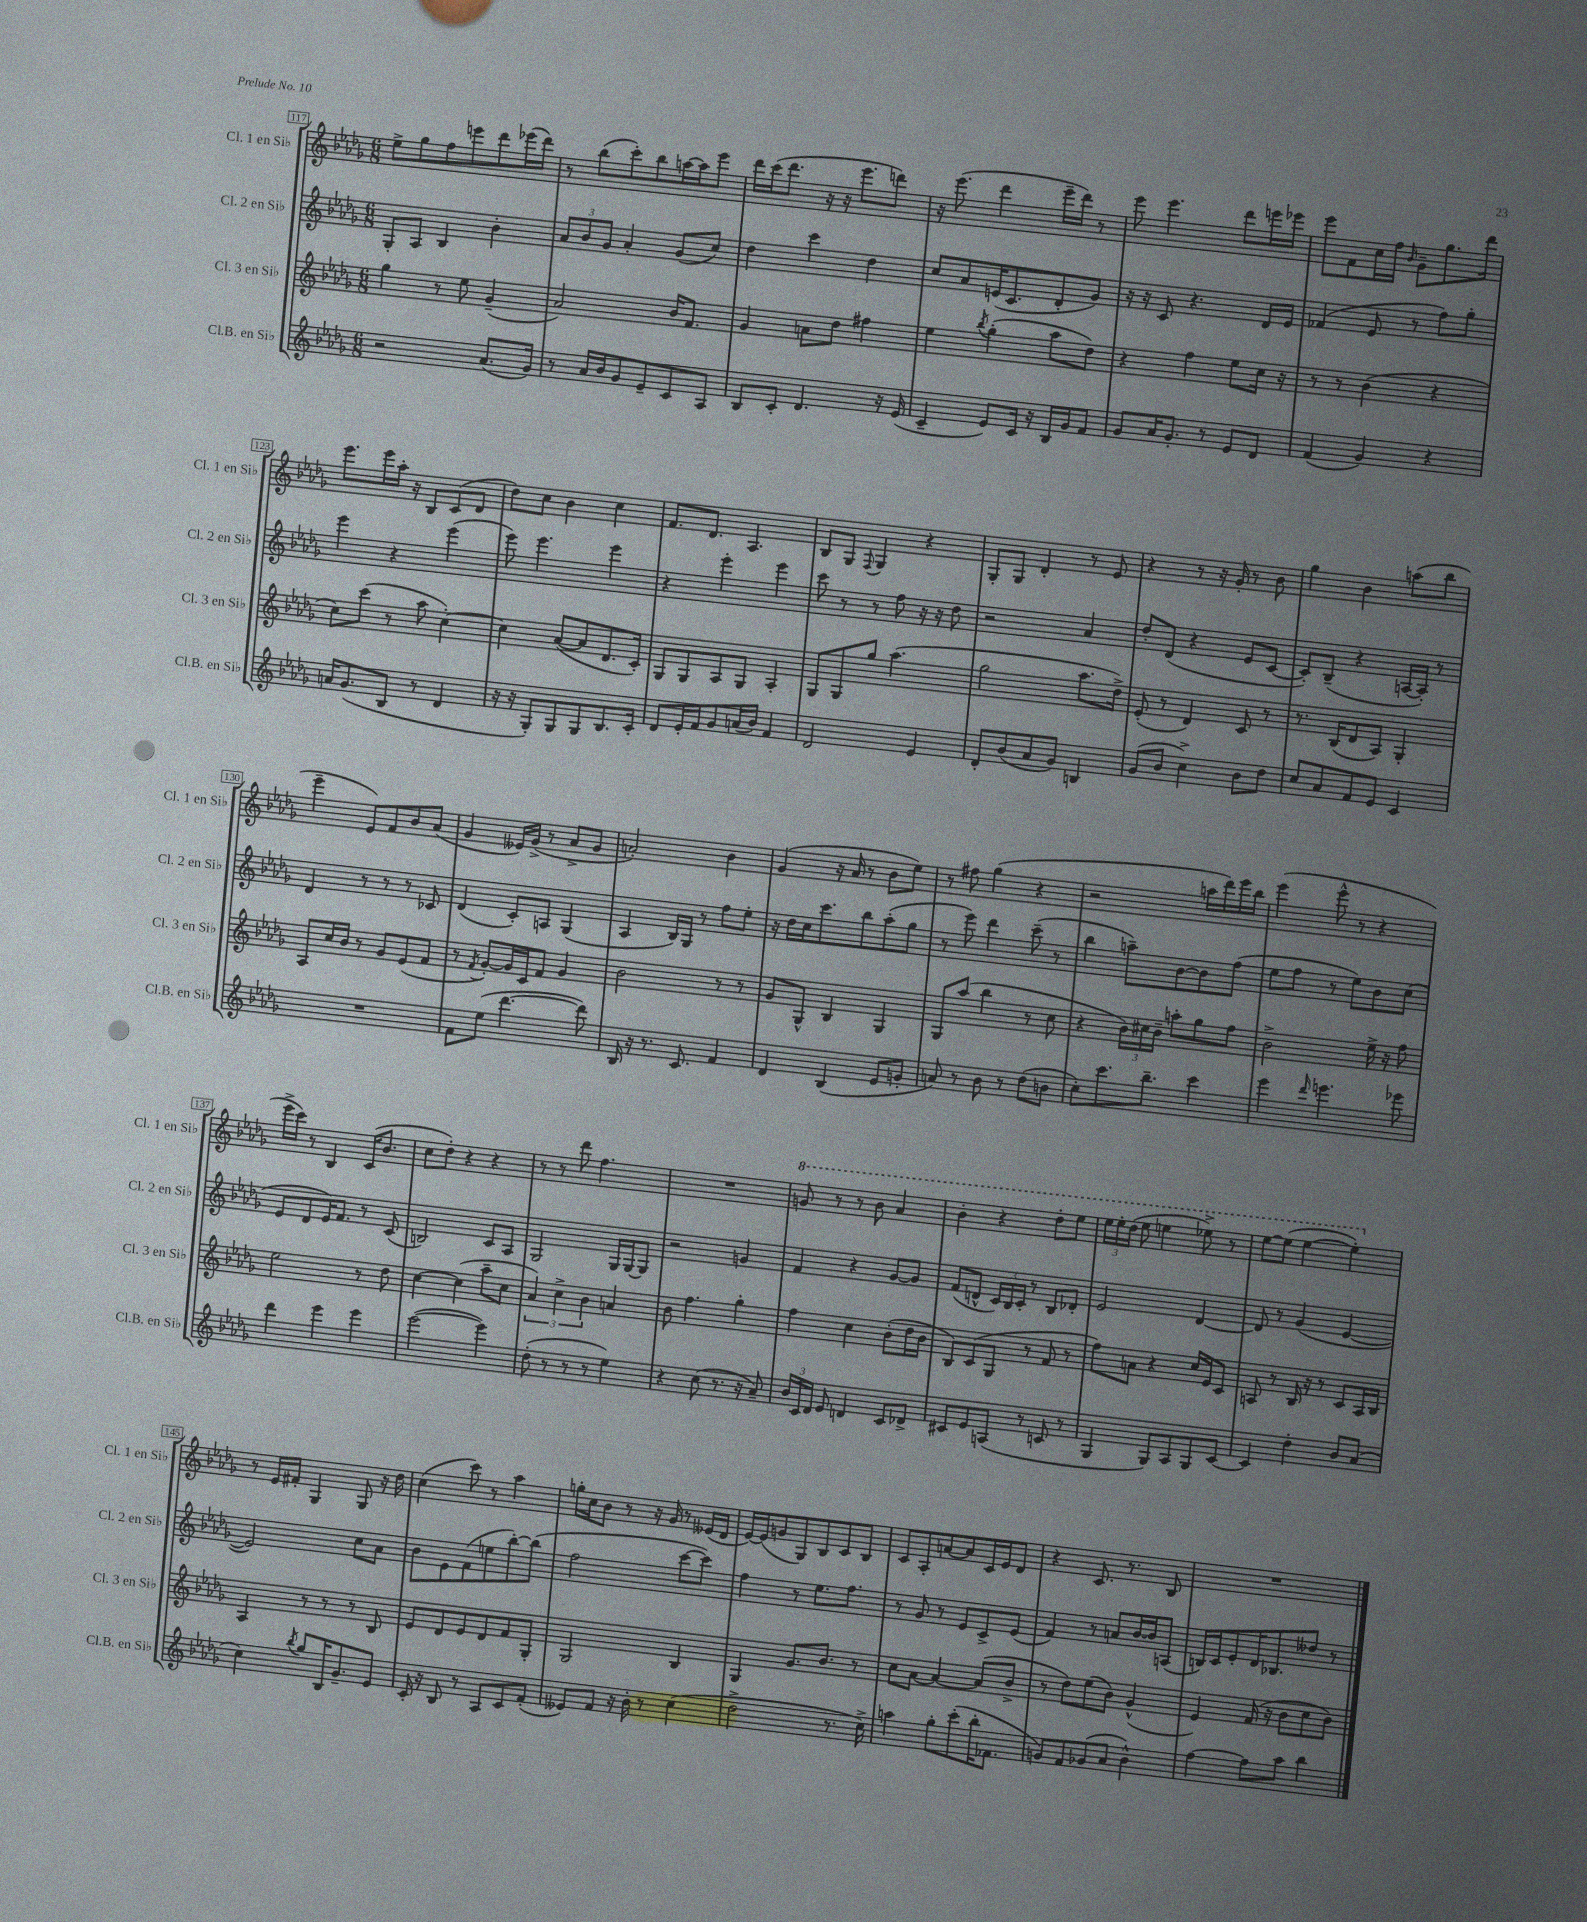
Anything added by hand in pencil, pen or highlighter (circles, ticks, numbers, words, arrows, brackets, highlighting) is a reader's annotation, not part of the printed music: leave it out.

**kern	**kern	**kern	**kern
*part4	*part3	*part2	*part1
*staff4	*staff3	*staff2	*staff1
*I"Cl.B. en Si♭	*I"Cl. 3 en Si♭	*I"Cl. 2 en Si♭	*I"Cl. 1 en Si♭
*I'Cl.B. en Si♭	*I'Cl. 3 en Si♭	*I'Cl. 2 en Si♭	*I'Cl. 1 en Si♭
*clefG2	*clefG2	*clefG2	*clefG2
*k[b-e-a-d-g-]	*k[b-e-a-d-g-]	*k[b-e-a-d-g-]	*k[b-e-a-d-g-]
*M6/8	*M6/8	*M6/8	*M6/8
=117	=117	=117	=117
2r	4gg-\	8G-'/L	8ee-^\L
.	.	8A-/J	8gg-\
.	8r	4B-/	8ff\
.	8ee-\	.	8eeen\
(8.a-/L	(4g-~/	4b-'\	8ddd-\
.	.	.	(16eee-X\L
16g-/Jk)	.	.	16ddd-\JJ)
=118	=118	=118	=118
8r	2a-/)	12a-/L	8r
.	.	12b-/	.
16a-/LL	.	.	(8bb-\L
.	.	12g-/J	.
16b-/J	.	.	.
8g-/	.	4a-'/	8ccc'\)
8e-~/	.	.	8bb-\
8c/	16b-/KL	(8g-/L	[16aan\L
.	8.f/J	.	16aa\J]
8A-/J	.	8cc/J)	8eee-\J
=119	=119	=119	=119
8B-/L	4g-/	4dd-\	16ddd-\LL
.	.	.	(16ccc\J
8c'/J	.	.	8.ddd-\J
4.d-/	8an\L	4ccc\	.
.	.	.	16r
.	8dd-\J	.	16r
.	.	.	8.eee-\L
.	4ff#X\	4dd-\	.
16r	.	.	8dddn\J)
(16e-/	.	.	.
=120	=120	=120	=120
4c~/	4ee-\	8cc/L	16r
.	.	.	(8.eee-\
.	.	8a-/	.
.	8qbb-/	.	.
8e-/L)	(4gg-'\	(16en/K	4ddd-\
.	.	8.c/	.
16c/Jk	.	.	.
16r	.	.	.
16B-/LL	8aa-\L	8d-'/	16eee-~\LL
16g-/J	.	.	16ddd-\JJ)
8f/J	8dd-\J)	8g-/J)	8r
=121	=121	=121	=121
8g-/L	4r	16r	8eee-\
.	.	16r	.
16a-/K	.	8c/	4.eee-\
8.g-'/J	.	.	.
.	4ff\	4.r	.
8r	.	.	.
8e-/L	8ee-\L	.	8ddd-\L
8d-/J	16cc\Jk	16d-/LL	16eeen\L
.	16r	16e-/JJ	16eee-X\JJ
=122	=122	=122	=122
(4f/	8r	(4f-X/	8eee-\L
.	8r	.	8f\
4g-/)	(4b-\	8e-/	16cc\L
.	.	.	16ff\JJ
.	.	.	16qqb-/
.	.	8r	8g-~\L
4r	4r	8ff\L)	8.gg-\
.	.	8gg-'\J	.
.	.	.	16ddd-\Jk
!!LO:LB:g=z
=123	=123	=123	=123
16an/KL	8cc\L)	4eee-\	8.eee-\L
(8.g-/	.	.	.
.	(8ccc\J	.	.
.	.	.	16eee-\L
8B-/J	8r	4r	16aa-'\JJ
.	.	.	16r
8r	8aa-\	.	8B-/L
4d-/	[4cc'\)	(4eee-\	(8c/
.	.	.	8d-/J
=124	=124	=124	=124
16r	4cc\]	8eee-\)	8dd-\L)
16r	.	.	.
8G-'/L)	.	4.eee-\	8cc\J
8G-/	([8a-/L	.	4b-\
8G-/	8a-/]	.	.
8.B-/	8.d-/	4eee-\	4cc\
16c'/Jk	16c'/Jk)	.	.
=125	=125	=125	=125
8d-/L	8G-/L	4r	8.f/L
16e-'/L	8G-/	.	.
16f/J	.	.	8.d-/J
8g-/	8A-/	4eee-'\	.
(16an/L	8G-/J	.	4.A-/
16b-/JJ)	.	.	.
4f/	4A-'/	4eee-\	.
=126	=126	=126	=126
2d-/	8G-/L	8ccc\	8B-/L
.	8G-/	8r	8G-/J
.	.	.	8qqF/
.	8gg-/J	8r	4G-/
.	(4.aa-\	8ff\	.
4e-/	.	16r	4r
.	.	16r	.
.	.	8dd-\	.
=127	=127	=127	=127
8d-'/L	2gg-\	2r	8G-'/L
(8b-/	.	.	8G-/J
8a-/	.	.	4d-'/
8g-/J)	.	.	.
4Bn/	8.aa-\L	4a-/	8r
.	.	.	8e-/
.	16dd-^\Jk)	.	.
=128	=128	=128	=128
(8g-/L	(8e-'/	8dd-'/L	4r
8b-/J	8r	(8d-/J	.
4cc^\)	4d-/)	4r	8r
.	.	.	16r
.	.	.	16g-'/
8b-\L	8c/	8e-/L	8r
8dd-\J	8r	[8c/J	8b-\
=129	=129	=129	=129
8cc/L	8.r	8c'/L])	4gg-\
8a-/	.	(8B-~/J	.
.	(16B-/KL	.	.
8f/	8d-/	4r	4b-\
8e-/J	8A-/J)	.	.
4c/	4G-'/	[16An/LL	(8aan\L
.	.	16A'/JJ])	.
.	.	8r	8bb-\J
!!LO:LB:g=z
=130	=130	=130	=130
2.r	8A-/L	4d-/	4eee-~\
.	16cc/L	.	.
.	16b-/JJ	.	.
.	8r	8r	8e-/L)
.	8g-/L	8r	8f/
.	(8e-/	8r	8b-/
.	8f/J	8c-X/	(8a-/J
=131	=131	=131	=131
8f\L	8r	(4d-/	4g-/
.	8qf/	.	.
(8ee-\J	[8g-'/L)	.	.
[4.ddd-\	16g-/L]	8c'/L)	16e--X/LL)
.	16c/J	.	(16g-^/JJ
.	8f/J	8An/J	8r
.	4g-/	(4G-/	8a-^/L
8ddd-\])	.	.	8g-/J
=132	=132	=132	=132
16B-/	2b-\	4A-/	2an'/)
16r	.	.	.
8.r	.	.	.
.	.	16B-/LL)	.
8.c/	.	16G-/JJ	.
.	.	8r	.
4f/	8r	8ff\L	4b-\
.	8r	8ee-'\J	.
=133	=133	=133	=133
4d-/	8g-/L	16r	(4g-/
.	.	16dd-\LL	.
.	8G-^^/J	16cc\J	.
.	.	8.ccc\	.
(4B-/	4B-/	.	16r
.	.	.	16a-/
.	.	8bb-\	8r
8e-/L	4G-/	(8aa-'\	8b-\L
8gn'/J	.	8gg-\J	8ee-\J)
=134	=134	=134	=134
8an/)	8G-/L	8r	8r
8r	(8aa-/J	8eee-\)	8ff#X\
8b-\	4bb-\	4ddd-\	(4gg-\
8r	.	.	.
(8dd-\L	8r	(8ccc~\	4r
8bn\J	8cc\	8r	.
=135	=135	=135	=135
8cc'\L)	4r	4bb-\	2r
8.ccc\	.	.	.
.	24b-\LL)	8aan~\L)	.
.	24cc#X\	.	.
8.bb-~\J	.	.	.
.	24b-~\JJ	.	.
.	8aan'\L	[8b-\	.
4ccc\	8gg-\	8b-\]	16aan\LL
.	.	.	16ddd-\)
.	8ff\J	(8ff\J	16eee-\
.	.	.	16bb-\JJ
=136	=136	=136	=136
4eee-\	2b-^\	8ee-\L	(4eee-\
.	.	8ff\J	.
16qqddd-/	.	.	.
4.eeen\	.	8r	8eee-^^\
.	.	8ee-\L)	8r
.	16ee-^\	8b-\	4r
.	16r	.	.
8eee-X\	8ff\	(8cc\J	.
!!LO:LB:g=z
=137	=137	=137	=137
4ddd-\	2ee-\	8e-/L	16eee-^\LL
.	.	.	16ccc\JJ)
.	.	8d-/	8r
4eee-\	.	16e-/K)	4B-/
.	.	8.f/J	.
4eee-\	8r	8r	(16c/KL
.	.	.	8.b-/J
.	8dd-\	(8c/	.
=138	=138	=138	=138
([2eee-\	[4cc\	2Bn/)	8cc\L
.	.	.	8dd-'\J)
.	(4cc\]	.	4r
4eee-\])	8aa-~\L	8c/L	4r
.	8cc\J	8A-/J	.
=139	=139	=139	=139
(8dd-'\	6a-/)	2G-/	8r
8r	.	.	8r
.	6cc^\	.	.
8r	.	.	8ddd-\
.	6b-\	.	.
8r	.	.	4.ff\
4ee-\)	4an/	16G-/LL	.
.	.	[16G-/J	.
.	.	8G-/J]	.
=140	=140	=140	=140
4r	8b-\	2r	2.r
.	4.ff\	.	.
(8cc\	.	.	.
8.r	.	.	.
.	4gg-'\	4gn/	.
16r	.	.	.
8a-~/)	.	.	.
=141	=141	=141	=141
*	*	*	*8va
24b-/LL	4ff\	4f/	8ggn/
24c/	.	.	.
24d-/JJ	.	.	.
8e-/	.	.	8r
4dn/	4cc\	4r	8r
.	.	.	8bb-\
8c/L	(8b-'\L	[8g-/L	4aa-/
8d-X^/J	16dd-\L	8g-/J]	.
.	16b-\JJ	.	.
=142	=142	=142	=142
8c#X/L	8B-/L)	(8f/L	4bb-'\
8e-/	(8c/	8dn^^/J	.
(8An/J	8G-/J	24c/LL)	4r
.	.	24B-/	.
.	.	24c'/JJ	.
8r	8r	8r	.
8cn/	8f/	8B-/L	8ddd-'\L
8r	8r	8d-X'/J	8eee-\J
=143	=143	=143	=143
4G-/	8ff\L)	2e-/	24eee-\LL
.	.	.	24eee-'\
.	.	.	(24ddd-\JJ
.	8an\J	.	8eee-\
8G-/L)	4r	.	4eeen\
8A-/	.	.	.
8G-/	16cc/LL	[4d-/	8eee-X^\)
.	16e-/J	.	.
[8c/J	8c/J	.	8r
=144	=144	=144	=144
4c/]	8An/	8d-/]	[8eee-\L
.	8r	8r	(8eee-\J]
4dd-'\	16B-/	(4g-/	[4eee-\
.	16r	.	.
.	8r	.	.
8b-/L	8c/L	[4e-/	4eee-'\])
(8a-/J	16A/L	.	.
.	16B-/JJ	.	.
!!LO:LB:g=z
=145	=145	=145	=145
*	*	*	*X8va
4cc\)	4A-/	2e-/])	8r
.	.	.	16e-/LL
.	.	.	16f#X'/JJ
8qbb-/	.	.	.
8gg-/L	8r	.	4G-/
16B-/K	8r	.	.
8.g-~/	.	.	.
.	8r	8cc\L	8G-/
8e-/J	8B-/	8a-\J	16r
.	.	.	16dd-\
=146	=146	=146	=146
16c'/	8e-/L	8b-\L	(4cc\
16r	.	.	.
8B-/	8d-/	8e-\	.
8r	8e-/	(8f\	8ccc\)
8A-/L	8d-/	8een\	8r
8c/	8f/	[8bb-'\)	4aa-\
(8f'/J	8G-'/J	(8bb-\J]	.
=147	=147	=147	=147
8e--X/L)	2G-/	2ff\	16ggn'\LL
.	.	.	16cc\J
8f/J	.	.	8b-\J
16r	.	.	8r
16b-'\	.	.	.
8r	.	.	16r
.	.	.	16g-/
(4cc\	4B-/	[8ccc\L	8r
.	.	8ccc\J])	(16e--X/LL
.	.	.	16d-/JJ
=148	=148	=148	=148
2dd-^\	4G-/	4ff\	[16e-/LL)
.	.	.	(16e-/J]
.	.	.	8gn/
.	8.g-/L	8r	8G-/)
.	.	8.ee-\L	8B-/
.	8.b-/J	.	.
8.r	.	.	8c/
.	.	8.ff\J	.
.	8r	.	8B-/J
16cc^\)	.	.	.
=149	=149	=149	=149
4aan\	8cc\L	8r	8c/L
.	[8a-\J	8g-/	8A-'/
8gg-'\L	4a-/_	8r	[8an/
(8ccc'\	.	8e-/L	8a/]
16bb-'\K	(8a-/L]	8c^/	16c/L
8.f-X\J	.	.	16e-/J
.	8b-^/J	(8e-/J	8d-/J
=150	=150	=150	=150
8gn/L)	8r	4f/)	4r
8f/	8dd-\L)	.	.
(8g-X/	(8ee-\	8r	8.c/
8a-/J	8b-\J)	8an/L	.
.	.	.	8.r
4b-^^\)	(4g-^^/	[16b-/L	.
.	.	16b-/J]	.
.	.	(8An/J	8B-/
=151	=151	=151	=151
[4ff\	4e-/)	16Bn/LL)	2.r
.	.	16c/J	.
.	.	8e-'/	.
8ff\L]	(16f/	16d-/K	.
.	16r	8.B-X/	.
8aa-\J	8b-\L	.	.
4bb-\	8cc\	8dd--X/J	.
.	8b-\J)	8r	.
==	==	==	==
*-	*-	*-	*-
